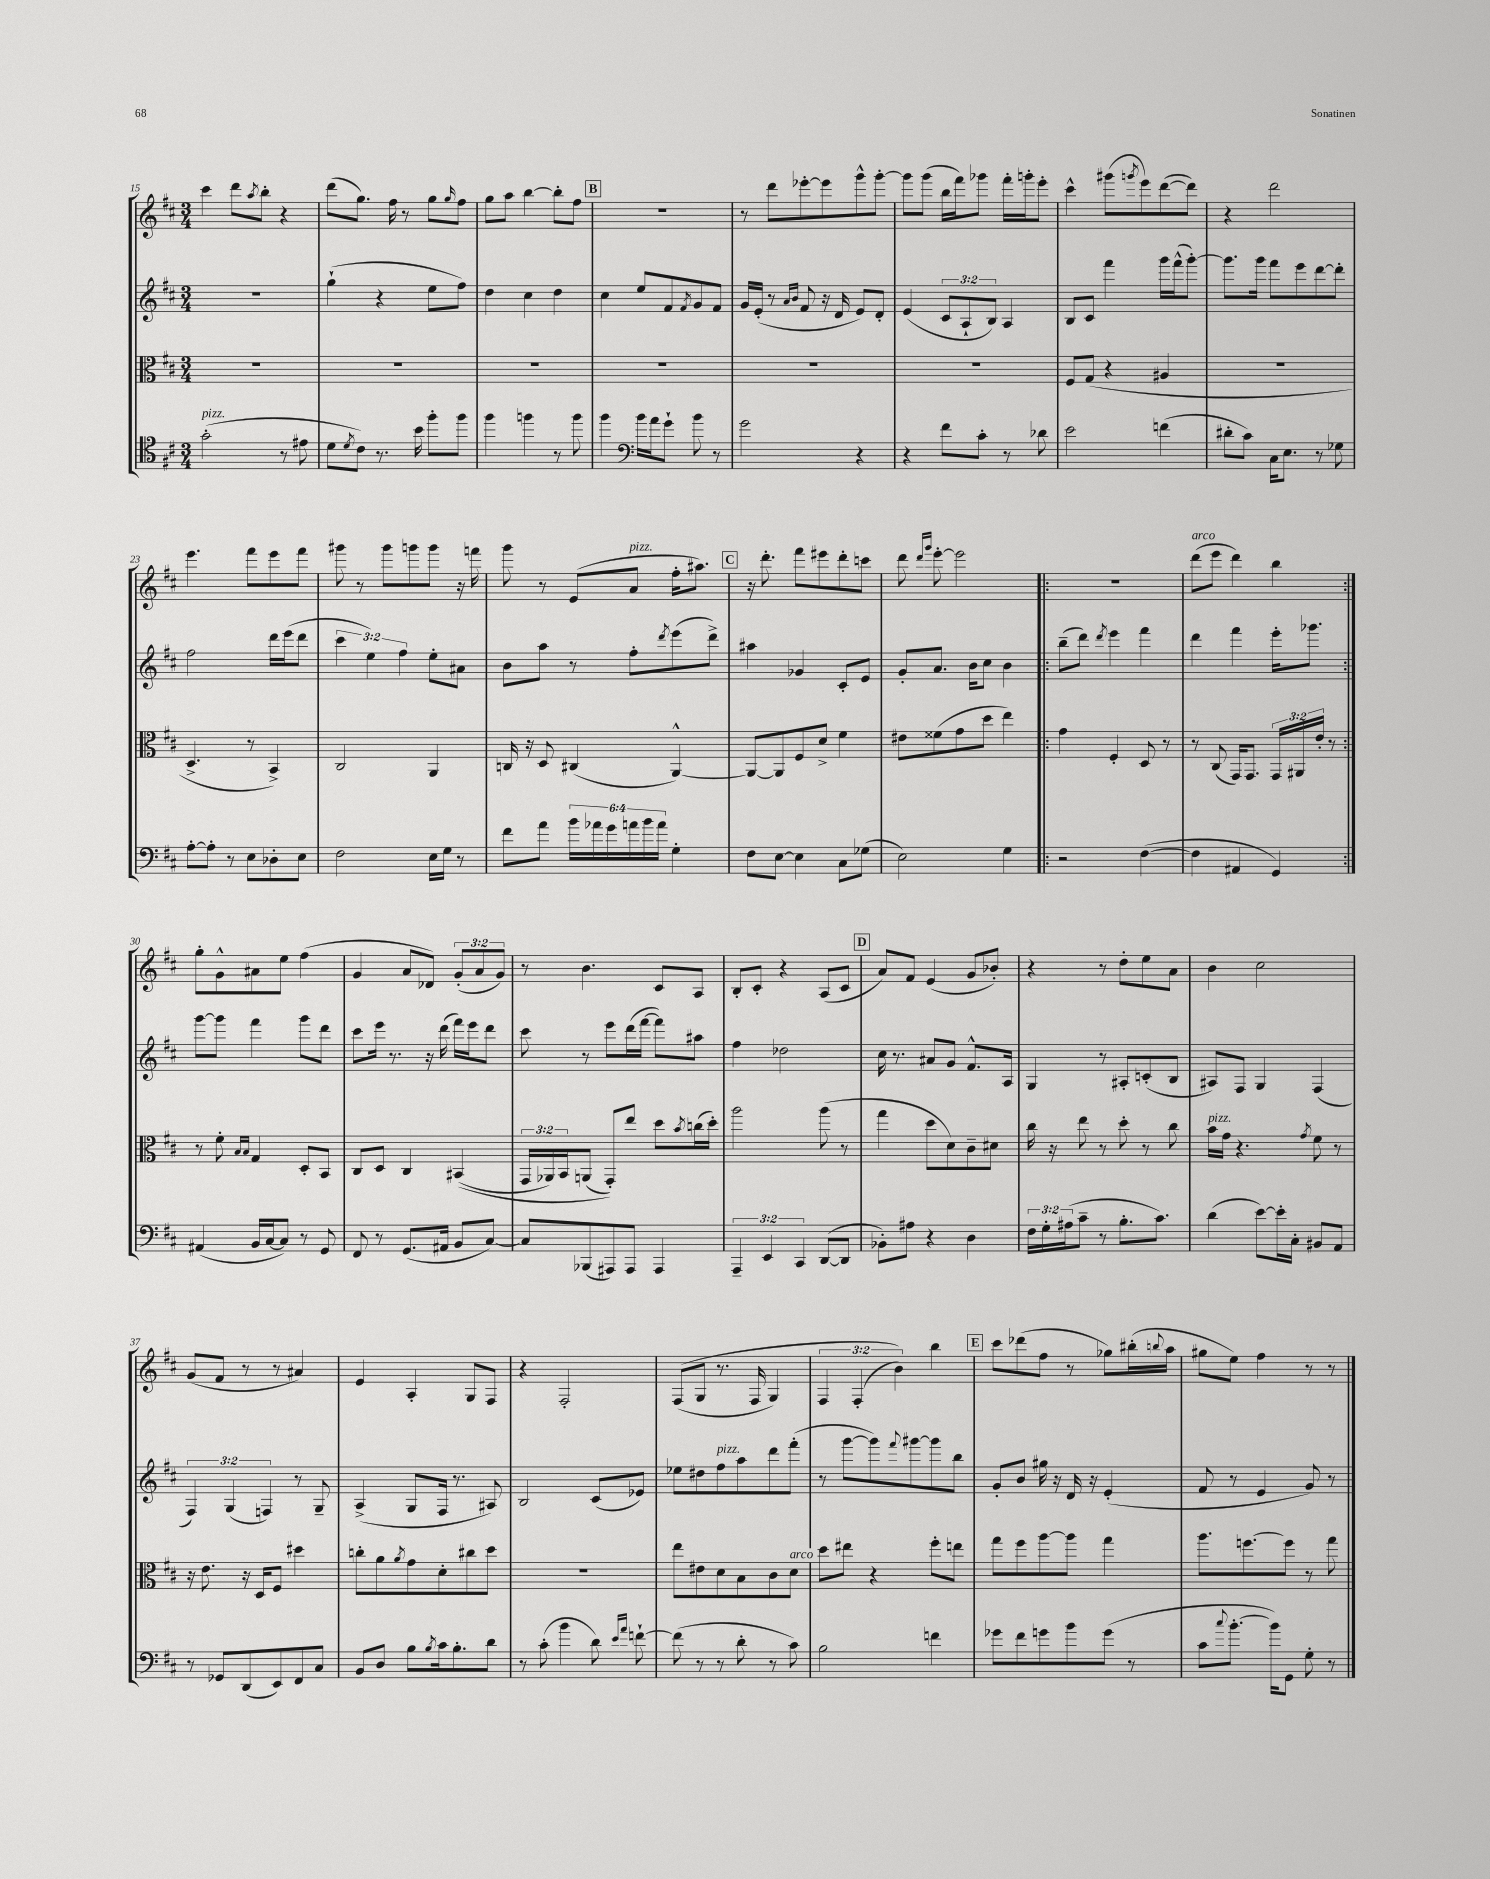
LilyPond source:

<<
\new StaffGroup <<
\new Staff = "s0" {
    \clef treble \key d \major \numericTimeSignature \time 3/4 \override Staff.TupletNumber.text = #tuplet-number::calc-fraction-text
    cis'''4 d'''8 \acciaccatura { a''8 } b''8-. r4 |
    d'''8( g''8.) fis''16 r8 g''8 \grace { g''16 } fis''8 |
    g''8 a''8 b''4~ b''8-. fis''8 |
    \mark \markup { \box "B" } R2. |
    r8 d'''8 ees'''8~-. ees'''8 g'''8-^ g'''8~-. |
    g'''8 g'''8( b''16 fis'''16) ges'''8 fis'''16-. g'''16-. e'''8-. |
    cis'''4-^ gis'''8( \acciaccatura { g'''8 } e'''8) d'''8~( d'''8) |
    r4 d'''2 |
    e'''4. fis'''8 e'''8 fis'''8 |
    gis'''8 r8 gis'''8 g'''8 g'''8 r16 f'''16 |
    g'''8 r8 e'8( a'8^\markup { \italic "pizz." } fis''16-. ais''8.) |
    \mark \markup { \box "C" } r16 d'''8.-. fis'''8 eis'''8 d'''8-. c'''8 |
    d'''8 \grace { d'''16 g'''16 } e'''8~-. e'''2 |
    \repeat volta 2 { R2. |
    d'''8^\markup { \italic "arco" }( e'''8 d'''4) b''4 | }
    g''8-. g'8-^ ais'8 e''8 fis''4( |
    g'4 a'8 des'8) \tuplet 3/2 { g'8-.( a'8 g'8) } |
    r8 b'4. cis'8 a8 |
    b8-. cis'8-. r4 a8( cis'8 |
    \mark \markup { \box "D" } a'8) fis'8 e'4( g'8 bes'8-.) |
    r4 r8 d''8-. e''8 a'8 |
    b'4 cis''2 |
    g'8( fis'8 r8 r8 ais'4) |
    e'4 a4-. g8 fis8 |
    r4 fis2-. |
    fis8(\( g8 r8. fis16 g4) |
    \tuplet 3/2 { fis4 fis4-.( b'4)\) } b''4 |
    \mark \markup { \box "E" } cis'''8 des'''8( fis''8 r8 ges''8) bis''16-.( \appoggiatura { b''8 } a''16 |
    gis''8 e''8) fis''4 r8 r8 \bar "|." |
}
\new Staff = "s1" {
    \clef treble \key d \major \numericTimeSignature \time 3/4 \override Staff.TupletNumber.text = #tuplet-number::calc-fraction-text
    R2. |
    g''4-!( r4 e''8 fis''8) |
    d''4 cis''4 d''4 |
    \mark \markup { \box "B" } cis''4 e''8 fis'8 \acciaccatura { fis'8 } g'8 fis'8 |
    g'16 e'16-.( r8 \grace { a'16 b'16 } fis'8 r16 d'16 e'8) d'8-. |
    e'4( \tuplet 3/2 { cis'8 a8-! b8) } a4 |
    b8 cis'8 fis'''4 g'''16 fis'''16-^( g'''8~-.) |
    g'''8. g'''16 fis'''8 e'''8 d'''8~ d'''8-. |
    fis''2 d'''16 e'''16( d'''8 |
    \tuplet 3/2 { cis'''4 e''4) fis''4 } e''8-. ais'8 |
    b'8 a''8 r8 fis''8-. \acciaccatura { d'''8 } e'''8( d'''8->) |
    \mark \markup { \box "C" } ais''4 ges'4 cis'8-. e'8 |
    g'8-. a'8. b'16 cis''8 b'4 |
    \repeat volta 2 { b''8--( d'''8) \acciaccatura { d'''8 } e'''4 fis'''4 |
    d'''4 fis'''4 e'''16-. ges'''8. | }
    g'''8~ g'''8 fis'''4 g'''8 d'''8 |
    cis'''8 e'''16 r8. r16 d'''16( fis'''16) e'''16 d'''8 |
    cis'''8 r8 e'''8 d'''16( fis'''16~ fis'''8) ais''8 |
    fis''4 des''2 |
    \mark \markup { \box "D" } cis''16 r8. ais'8 g'8 fis'8.-^ a16 |
    g4 r8 ais8-. c'8-.( b8 |
    ais8) fis8 g4 fis4( |
    \tuplet 3/2 { fis4) g4( f4) } r8 g8-- |
    a4->( g8 fis16 r8. ais8) |
    b2 cis'8( ees'8) |
    ees''8 dis''8 fis''8^\markup { \italic "pizz." } a''8 d'''8 fis'''8-.( |
    r8 g'''8~ g'''8) \appoggiatura { fis'''8 } gis'''8~ gis'''8 b''8 |
    \mark \markup { \box "E" } g'8-. b'8 gis''16 r16 d'16 r16 e'4-.( |
    fis'8 r8 e'4 g'8) r8 \bar "|." |
}
\new Staff = "s2" {
    \clef alto \key d \major \numericTimeSignature \time 3/4 \override Staff.TupletNumber.text = #tuplet-number::calc-fraction-text
    R2. |
    R2. |
    R2. |
    \mark \markup { \box "B" } R2. |
    R2. |
    R2. |
    fis8 g8( r4 ais4 |
    R2. |
    d4.-> r8 b,4->) |
    cis2 a,4 |
    c16 r16 d8 cis4( a,4~-^) |
    \mark \markup { \box "C" } a,8~ a,8 fis8 d'8-> fis'4 |
    eis'8 fisis'8( g'8 d''8 e''4) |
    \repeat volta 2 { g'4 fis4-. d8 r8 |
    r8 cis8( g,16) g,8. \tuplet 3/2 { g,16 ais,16 e'16-. } r8 | }
    r8 fis'8-. \grace { b16 b16 } g4 d8-. b,8 |
    cis8 d8 cis4 bis,4(\( |
    \tuplet 3/2 { g,16 aes,16) b,16 } a,8( g,8-.)\) e''8 d''8 \acciaccatura { b'8 } c''16( d''16-.) |
    a''2 a''8( r8 |
    \mark \markup { \box "D" } g''4 d''8 d'8) cis'8-- dis'8 |
    cis''16 r16 e''8 r8 d''8-. r8 cis''8 |
    b'16^\markup { \italic "pizz." } g'16 r4. \acciaccatura { g'8 } fis'8 r8 |
    r16 e'8. r16 d16 fis8 dis''4 |
    c''8-. a'8 \acciaccatura { a'8 } g'8 d'8-. cis''8 d''8 |
    R2. |
    e''8 eis'8 d'8 b8 cis'8 d'8^\markup { \italic "arco" } |
    d''8 eis''8 r4 fis''8-. e''8 |
    \mark \markup { \box "E" } g''8 fis''8 a''8~ a''8 g''4 |
    a''8. f''8.~ f''8 r8 g''8 \bar "|." |
}
\new Staff = "s3" {
    \clef tenor \key d \major \numericTimeSignature \time 3/4 \override Staff.TupletNumber.text = #tuplet-number::calc-fraction-text
    g'2-.^\markup { \italic "pizz." }( r8 eis'8 |
    d'8 \acciaccatura { d'8 } cis'8) r8. b'16 fis''8-. fis''8 |
    fis''4 f''4 r8 f''8 |
    \mark \markup { \box "B" } fis''4 \clef bass b'16 a'16 g'8-! b'8 r8 |
    g'2 r4 |
    r4 fis'8 cis'8-. r8 des'8 |
    e'2 f'4( |
    dis'8-. cis'8) cis16 e8. r8 ges8 |
    a8~-. a8-. r8 e8 des8-. e8 |
    fis2 e16 g16 r8 |
    fis'8 a'8 \tuplet 6/4 { b'16 aes'16 g'16 a'16 b'16 a'16 } g4-. |
    \mark \markup { \box "C" } fis8 e8~ e4 cis8 ges8( |
    e2) g4 |
    \repeat volta 2 { r2 fis4~( |
    fis4 ais,4 g,4) | }
    ais,4( b,16 cis16~ cis8) r8 g,8 |
    fis,8 r8 g,8.( ais,16 b,8 cis8~) |
    cis8 bes,,8( ais,,8) ais,,8 ais,,4 |
    \tuplet 3/2 { a,,4-- e,4 cis,4 } d,8~( d,8 |
    \mark \markup { \box "D" } bes,8-.) ais8 r4 d4 |
    \tuplet 3/2 { fis16 g16-. ais16( } cis'8-- r8 b8.-. cis'8.) |
    d'4( e'8~) e'16-. cis16-. bis,8 a,8 |
    r8 ges,8 d,8( e,8) fis,8 cis8 |
    b,8 d8 b8 \acciaccatura { b8 } cis'16 b8.-. d'8 |
    r8 cis'8-.( b'4 d'8) \grace { e'16 a'16 } f'8~-! |
    f'8( r8 r8 d'8-. r8 cis'8) |
    b2 f'4 |
    \mark \markup { \box "E" } ges'8 fis'8 g'8 b'8 g'8( r8 |
    cis'8 \appoggiatura { cis''8 } b'8.~-. b'16) g,8 g8-. r8 \bar "|." |
}
>>
>>
\layout { \context { \Score currentBarNumber = #15 } }
